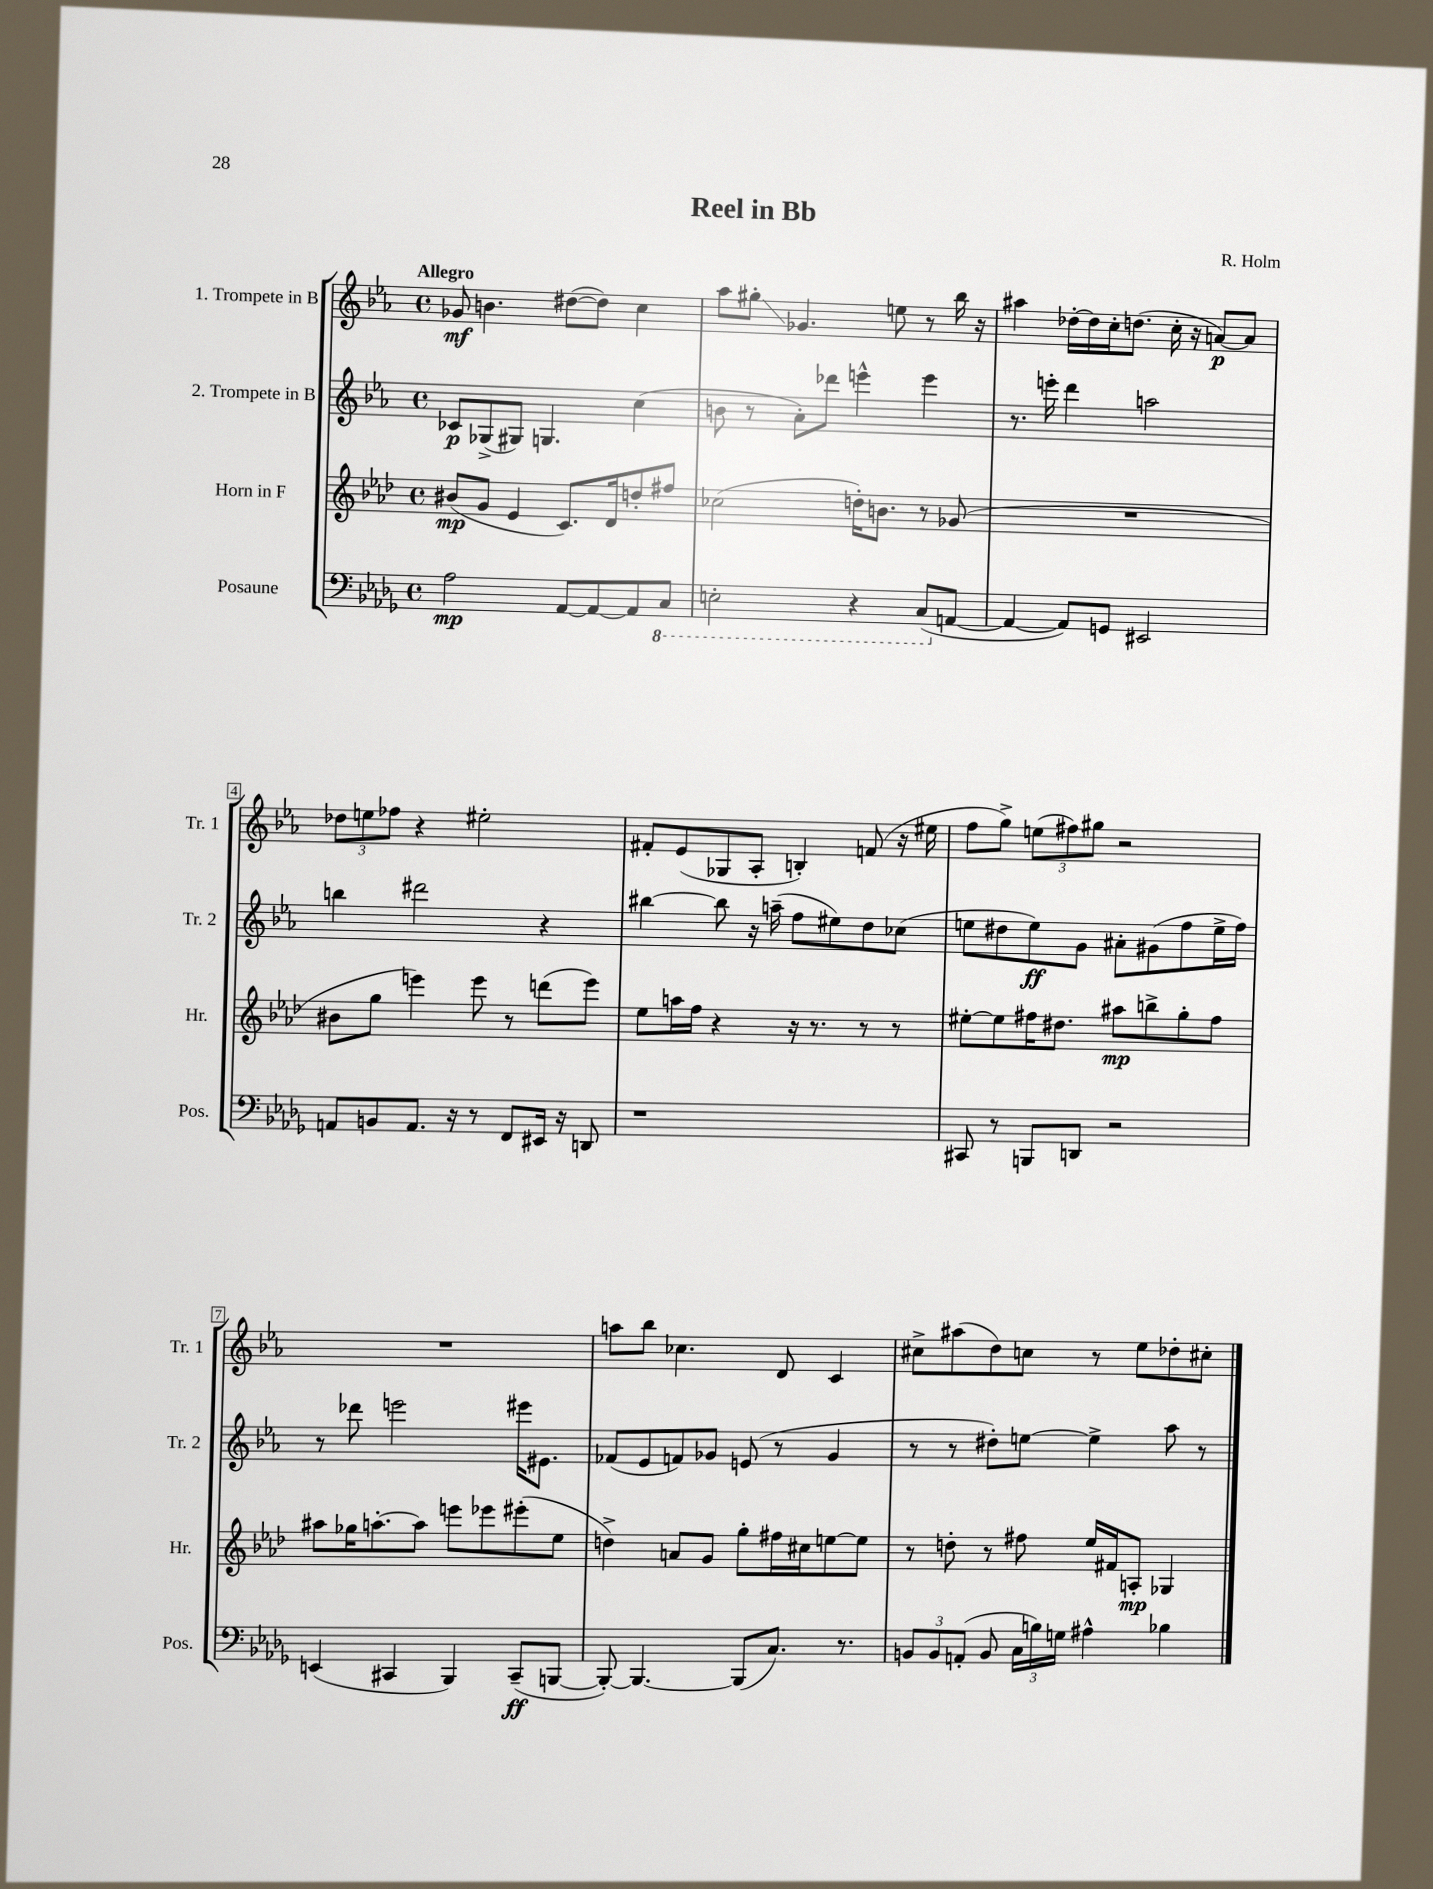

**kern	**kern	**kern	**kern
*staff4	*staff3	*staff2	*staff1
*clefF4	*clefG2	*clefG2	*clefG2
*k[b-e-a-d-g-]	*k[b-e-a-d-]	*k[b-e-a-]	*k[b-e-a-]
*M4/4	*M4/4	*M4/4	*M4/4
*met(c)	*met(c)	*met(c)	*met(c)
2A-	(8b#	8c-	8g-
.	8g	(8G-^	4.b
.	4e-	8G#)	.
.	.	4.G	.
[8AA-	8.c)	.	([8dd#
8AA-_	.	.	8dd#])
.	16d-	.	.
8AA-]	8dd'	(4cc	4cc
8CC	8ff#	.	.
=	=	=	=
2EE'	(2cc-	8b	8aa-
.	.	8r	8gg#'
.	.	8a-')	4.g-
.	.	8ddd-	.
4r	16dd')	4eee^^	.
.	8.b	.	.
.	.	.	8ee
(8CC	8r	4eee	8r
[8AA	(8g-	.	16bb-
.	.	.	16r
=	=	=	=
4AA_	1r	8.r	4aa#
.	.	16eee'	.
8AA])	.	4ddd	[16dd-'
.	.	.	16dd-]
8GG	.	.	16cc'
.	.	.	(8.dd
2EE#	.	2aa	.
.	.	.	16cc'
.	.	.	16r
.	.	.	[8a)
.	.	.	8a]
=	=	=	=
8AA	8b#	4bb	12dd-
.	.	.	12ee
8BB	8gg	.	.
.	.	.	12ff-
8.AA	4eee)	2ddd#	4r
16r	.	.	.
8r	8eee	.	2ee#'
8FF	8r	.	.
16EE#	(8ddd	4r	.
16r	.	.	.
8DD	8eee)	.	.
=	=	=	=
1r	8ee-	[4bb#	8f#'
.	16aa	.	(8e-
.	16ff	.	.
.	4r	8bb#]	8G-
.	.	16r	8A-'
.	.	(16aa~	.
.	16r	8ff	4B')
.	8.r	.	.
.	.	8ee#)	.
.	8r	8dd	(8f
.	8r	(8cc-	16r
.	.	.	16ee#
=	=	=	=
8CC#	[8ee#'	8ee	8ff
8r	8ee#]	8dd#	8gg^)
8BBB	16ff#	8ee)	(12ee
.	8.dd#	.	.
.	.	.	12ff#)
8DD	.	8g	.
.	.	.	12gg#
2r	8aa#	8a#'	2r
.	8bb^	(8g#	.
.	8gg'	8ff	.
.	8ff#	16ee^	.
.	.	16ff)	.
=	=	=	=
(4EE	8aa#	8r	1r
.	16gg-	8ddd-	.
.	[8.aa'	.	.
4CC#	.	2eee	.
.	8aa]	.	.
4BBB-)	8eee	.	.
.	8eee-	.	.
(8CC#~	(8eee#'	16eee#	.
.	.	8.e#	.
[8BBB	8ee-	.	.
=	=	=	=
8BBB'_)	4dd^)	(8f-	8aa
4.BBB_	.	8e-	8bb-
.	8a	8f)	4.cc-
.	8g	8g-	.
(8BBB]	8gg'	(8e	.
8.C)	16ff#	8r	8d
.	16cc#	.	.
.	[8ee	4g-	4c
8.r	.	.	.
.	8ee]	.	.
=	=	=	=
12BB	8r	8r	8cc#^
12BB	.	.	.
.	8dd'	8r	(8aa#
(12AA'	.	.	.
8BB	8r	8dd#')	8dd)
24C	8ff#	[8ee	8cc
24B)	.	.	.
24G	.	.	.
4A#^^	16ee-	4ee^]	8r
.	16f#	.	.
.	8A'	.	8ee-
4B-	4G-	8aa-	8dd-'
.	.	8r	8cc#'
==	==	==	==
*-	*-	*-	*-
